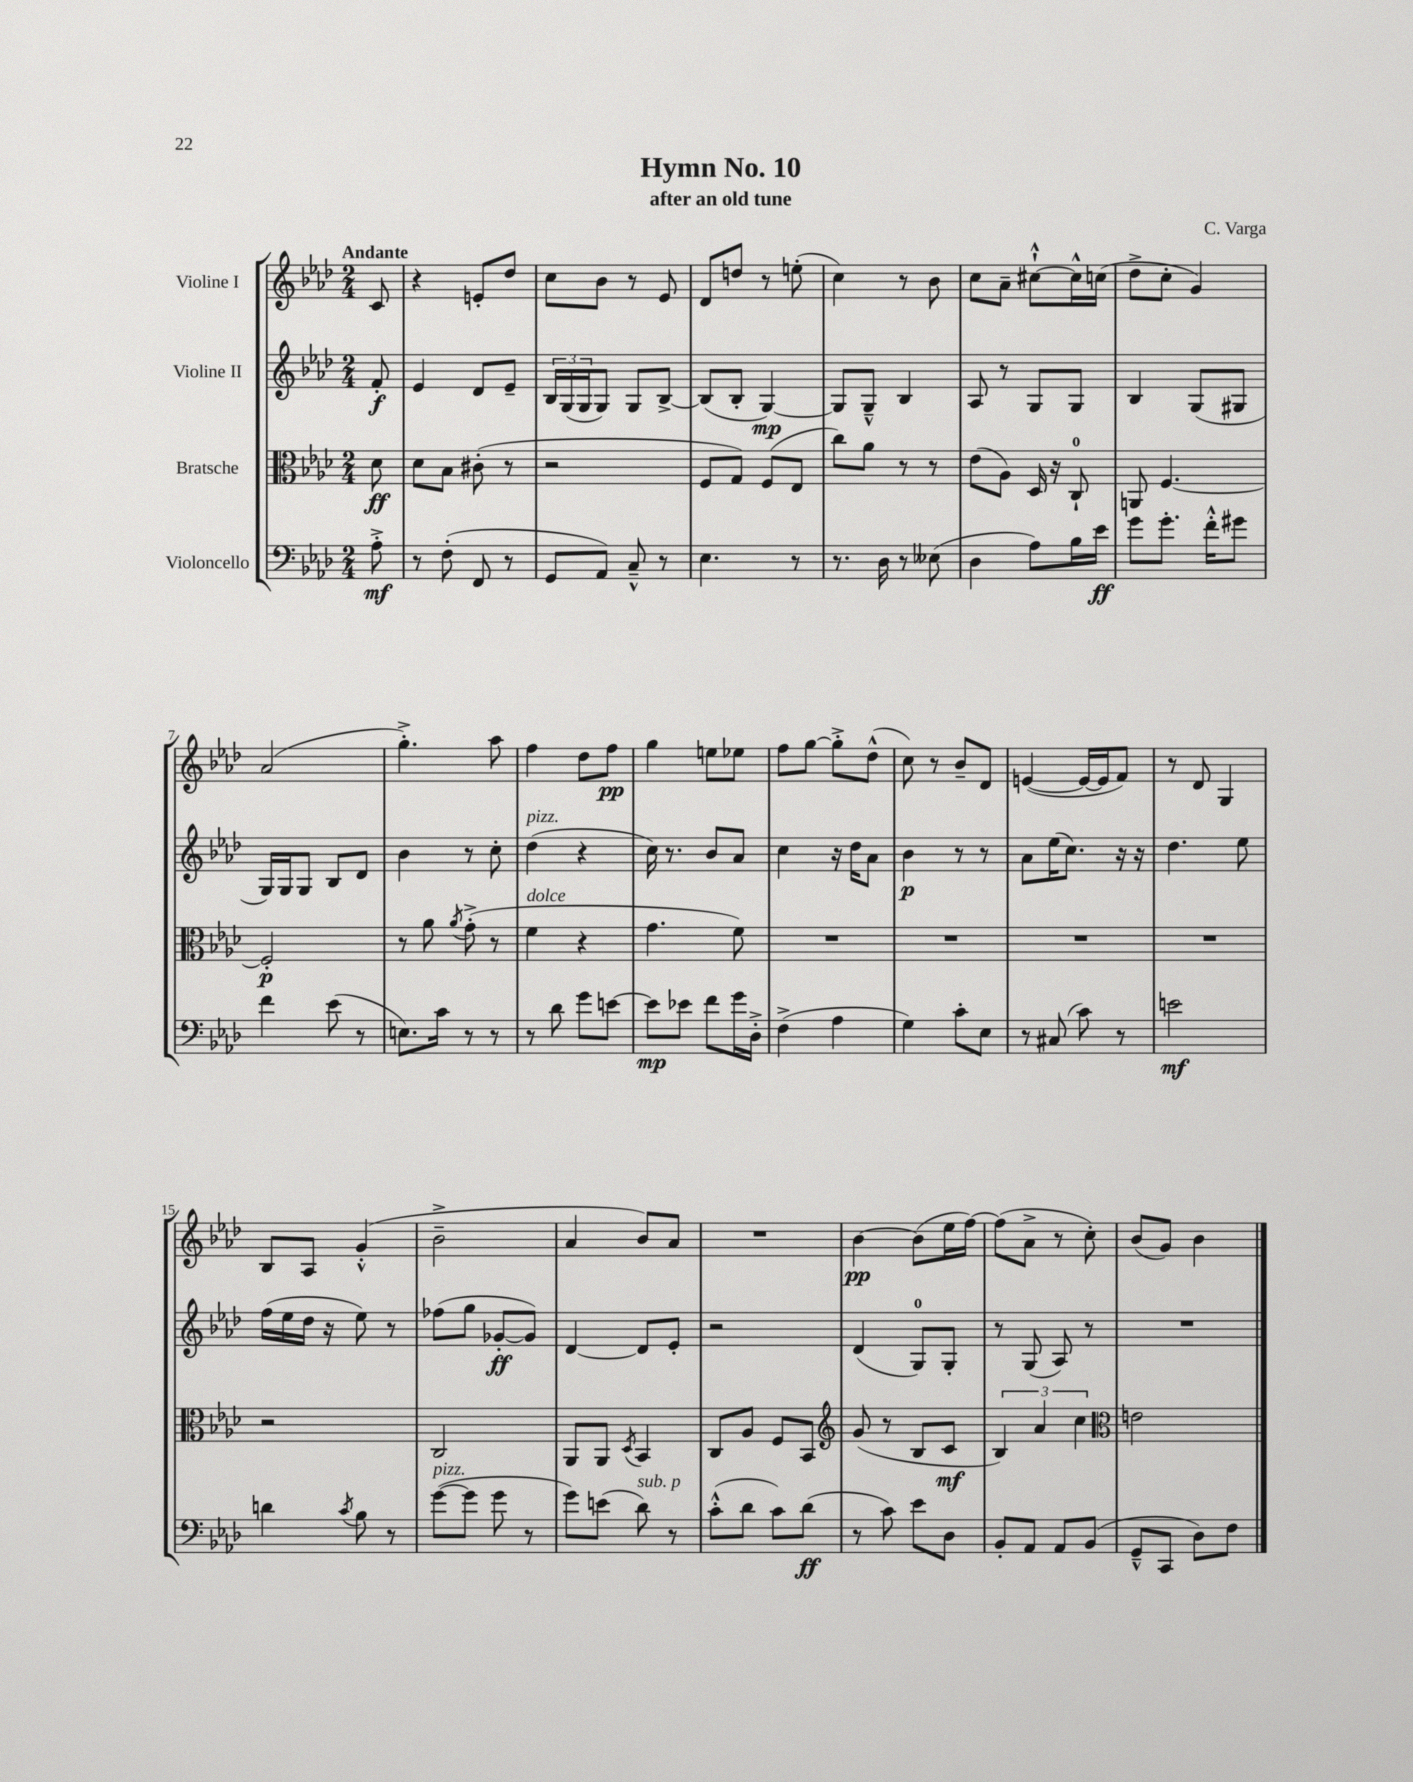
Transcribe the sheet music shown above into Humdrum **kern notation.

**kern	**kern	**kern	**kern
*staff4	*staff3	*staff2	*staff1
*clefF4	*clefC3	*clefG2	*clefG2
*k[b-e-a-d-]	*k[b-e-a-d-]	*k[b-e-a-d-]	*k[b-e-a-d-]
*M2/4	*M2/4	*M2/4	*M2/4
8A-'^	8d-	8f'	8c
=	=	=	=
8r	8d-	4e-	4r
(8F'	8B-	.	.
8FF	(8c#'	8d-	8e'
8r	8r	8e-~	8dd-
=	=	=	=
8GG	2r	24B-	8cc
.	.	(24G	.
.	.	24G	.
8AA-)	.	8G)	8b-
8C~^^	.	8G	8r
8r	.	[8B-^	8e-
=	=	=	=
4.E-	8F	(8B-]	8d-
.	8G)	8B-'	8dd
.	(8F	[4G)	8r
8r	8E-	.	(8ee'
=	=	=	=
8.r	8cc)	8G]	4cc)
.	8a-	8G~^^	.
16D-	.	.	.
8r	8r	4B-	8r
(8E--	8r	.	8b-
=	=	=	=
4D-	(8e-	8A-	8cc
.	8A-)	8r	8a-~
8A-)	16D-	8G	[8cc#`^^
.	16r	.	.
16B-	8C`	8G	16cc#^^]
16e-	.	.	(16cc
=	=	=	=
8g	8AA	4B-	8dd-^
8.g'	[4.F	.	8cc'
.	.	(8G	4g)
16f'^^	.	.	.
8g#	.	8G#	.
=	=	=	=
4f	2F']	16G)	(2a-
.	.	16G	.
.	.	8G	.
(8e-	.	8B-	.
8r	.	8d-	.
=	=	=	=
8.E)	8r	4b-	4.gg'^)
.	8a-	.	.
16c	.	.	.
.	8qa-	.	.
8r	(8g'^	8r	.
8r	8r	8cc'	8aa-
=	=	=	=
8r	4f	(4dd-	4ff
8d-	.	.	.
8g	4r	4r	8dd-
[8e	.	.	8ff
=	=	=	=
8e]	4.g	16cc)	4gg
.	.	8.r	.
8e-	.	.	.
8f	.	8b-	8ee
16g	8f)	8a-	8ee-
16D-'^	.	.	.
=	=	=	=
(4F^	2r	4cc	8ff
.	.	.	[8gg
4A-	.	16r	8gg'^]
.	.	16dd-	.
.	.	8a-	(8dd-^^
=	=	=	=
4G)	2r	4b-	8cc)
.	.	.	8r
8c'	.	8r	8b-~
8E-	.	8r	8d-
=	=	=	=
8r	2r	8a-	([4e
(8C#	.	(16ee-	.
.	.	8.cc)	.
8c)	.	.	16e_
.	.	.	16e]
8r	.	16r	8f)
.	.	16r	.
=	=	=	=
2e	2r	4.dd-	8r
.	.	.	8d-
.	.	.	4G
.	.	8ee-	.
=	=	=	=
4d	2r	(16ff	8B-
.	.	16ee-	.
.	.	16dd-	8A-
.	.	16r	.
8qc	.	.	.
8B-	.	8ee-)	(4g'^^
8r	.	8r	.
=	=	=	=
([8g	2C	(8ff-	2b-~^
8g]	.	8gg	.
8g	.	[8g-'	.
8r	.	8g-])	.
=	=	=	=
8g)	8AA-	[4d-	4a-
(8e	8AA-	.	.
.	8qD-	.	.
8d-)	4BB-	8d-]	8b-)
8r	.	8e-'	8a-
=	=	=	=
(8c'^^	8C	2r	2r
8d-	8A-	.	.
8c)	8F	.	.
(8d-	8BB-	.	.
=	=	=	=
*	*clefG2	*	*
8r	(8g	(4d-	[4b-
8c)	8r	.	.
8e-	8B-	8G)	(8b-]
8D-	8c	8G'	16ee-
.	.	.	[16ff)
=	=	=	=
8BB-'	6B-)	8r	(8ff]
8AA-	.	(8G	8a-^
.	6a-	.	.
8AA-	.	8A-)	8r
.	6cc	.	.
(8BB-	.	8r	8cc')
=	=	=	=
*	*clefC3	*	*
8GG~^^	2e	2r	(8b-
8CC	.	.	8g)
8D-)	.	.	4b-
8F	.	.	.
==	==	==	==
*-	*-	*-	*-
